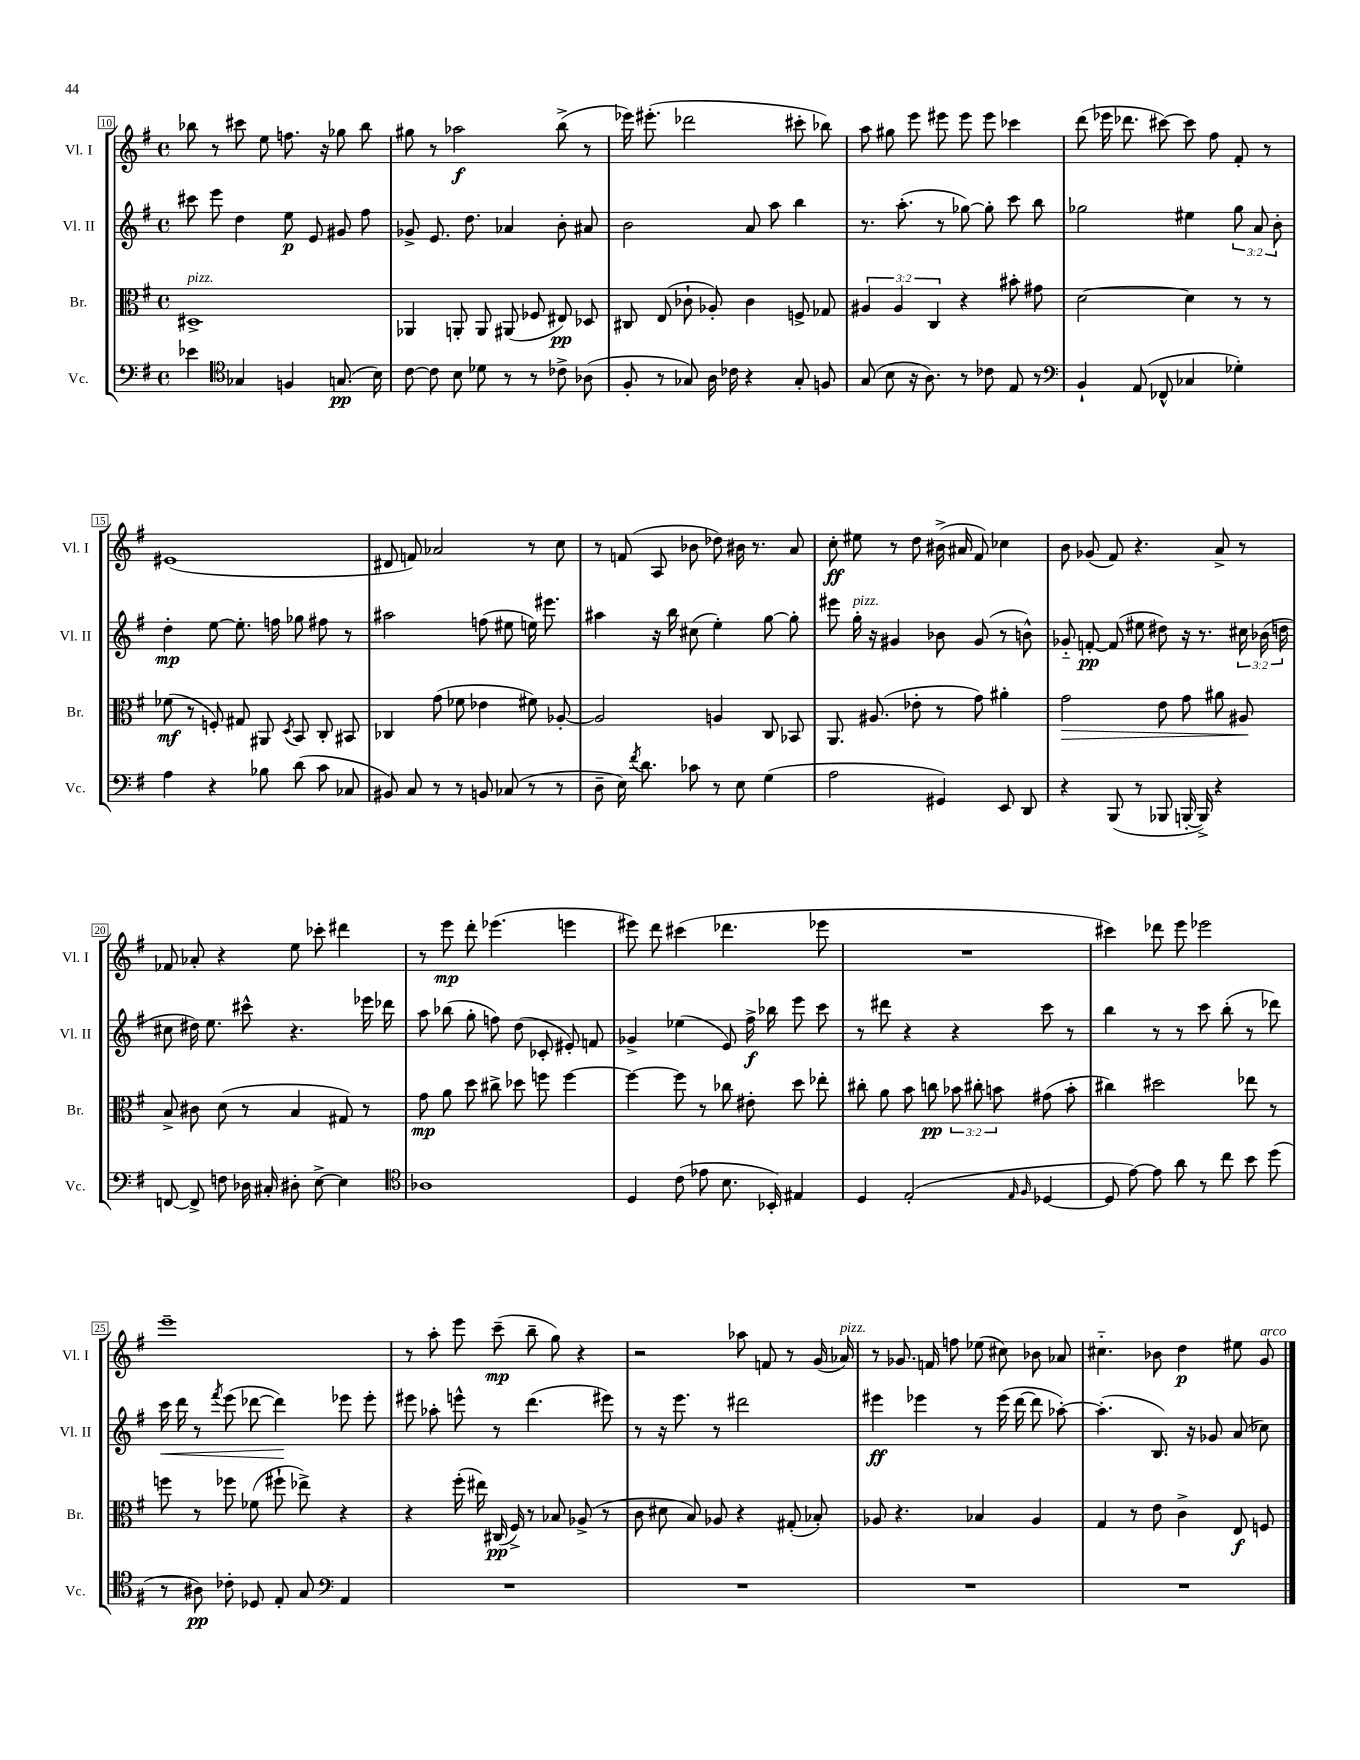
<<
\new StaffGroup <<
\new Staff = "s0" \with { instrumentName = "Vl. I" shortInstrumentName = "Vl. I" } {
    \clef treble \key g \major \defaultTimeSignature \time 4/4
    \autoBeamOff bes''8 r8 cis'''8 e''8 f''8. r16 ges''8 bes''8 |
    gis''8 r8 aes''2\f b''8->( r8 |
    ees'''16) eis'''8.-.( des'''2 cis'''8-. bes''8) |
    a''8 gis''8 e'''8 eis'''8 eis'''8 eis'''8 ces'''4 |
    d'''8( ees'''16 des'''8. cis'''8~) cis'''8 fis''8 fis'8-. r8 |
    eis'1( |
    dis'8 f'8) aes'2 r8 c''8 |
    r8 f'8( a8 bes'8 des''8) bis'16 r8. a'8 |
    c''8-.\ff eis''8 r8 d''8 bis'16->( ais'16 fis'8) ces''4 |
    b'8 ges'8( fis'8) r4. a'8-> r8 |
    fes'8 aes'8-. r4 e''8 ces'''8-. dis'''4 |
    r8 e'''8\mp d'''8-. ees'''4.( e'''4 |
    eis'''8) d'''8 cis'''4( des'''4. ees'''8 |
    R1 |
    cis'''4) des'''8 e'''8 ees'''2 |
    e'''1-- |
    r8 a''8-. e'''8 c'''8--\mp( b''8-- g''8) r4 |
    r2 aes''8 f'8 r8 g'16( aes'16^\markup { \italic "pizz." }) |
    r8 ges'8. f'16 f''8 ees''8( cis''8) bes'8 aes'8 |
    cis''4.-_ bes'8 d''4\p eis''8 g'8^\markup { \italic "arco" } \bar "|." |
}
\new Staff = "s1" \with { instrumentName = "Vl. II" shortInstrumentName = "Vl. II" } {
    \clef treble \key g \major \defaultTimeSignature \time 4/4 \override Staff.TupletNumber.text = #tuplet-number::calc-fraction-text
    \autoBeamOff cis'''8 e'''8 d''4 e''8\p e'8 gis'8 fis''8 |
    ges'8-> e'8. d''8. aes'4 b'8-. ais'8 |
    b'2 a'8 a''8 b''4 |
    r8. a''8.-.( r8 ges''8~) ges''8-. c'''8 b''8 |
    ges''2 eis''4 \tuplet 3/2 { ges''8 a'8 b'8-. } |
    d''4-.\mp e''8~ e''8.-. f''16 ges''8 fis''8 r8 |
    ais''2 f''8( eis''8 e''16) eis'''8. |
    ais''4 r16 b''16 cis''8( e''4-.) g''8~ g''8-. |
    eis'''8 g''16-.^\markup { \italic "pizz." } r16 gis'4 bes'8 gis'8( r8 b'8-^) |
    ges'8-_ f'8~-.\pp f'8( eis''8 dis''8) r16 r8. \tuplet 3/2 { cis''16 bes'16( d''16 } |
    cis''8 dis''16) e''8. cis'''8-^ r4. ees'''16 des'''16 |
    a''8 bes''8( g''8-. f''8) d''8( ces'8-. eis'8-.) f'8 |
    ges'4-> ees''4( e'8) fis''16->\f bes''16 e'''8 c'''8 |
    r8 dis'''8 r4 r4 c'''8 r8 |
    b''4 r8 r8 c'''8 b''8-.( r8 des'''8) |
    c'''16\< d'''16 r8 \acciaccatura { fis'''8 } e'''8( des'''8~ des'''4\!) ees'''8 ees'''8-. |
    eis'''8 aes''8-. e'''8-^ r8 d'''4.( eis'''8) |
    r8 r16 e'''8. r8 dis'''2 |
    eis'''4\ff ees'''4 r8 ees'''16( d'''16~ d'''8 aes''8~-.) |
    aes''4.-.( b8.) r16 ges'8 a'8( ces''8) \bar "|." |
}
\new Staff = "s2" \with { instrumentName = "Br." shortInstrumentName = "Br." } {
    \clef alto \key g \major \defaultTimeSignature \time 4/4 \override Staff.TupletNumber.text = #tuplet-number::calc-fraction-text
    \autoBeamOff dis1->^\markup { \italic "pizz." } |
    aes,4 a,8-. a,8 ais,8( fes8 eis8\pp) des8 |
    cis8 e8( ces'8-! aes8-.) ces'4 f8-> ges8 |
    \tuplet 3/2 { ais4 ais4 c4 } r4 bis'8-. gis'8 |
    d'2~ d'4 r8 r8 |
    fes'8\mf( r8 f8-.) gis8 ais,8 \acciaccatura { d8 } b,8 c8-. bis,8 |
    ces4 g'8( fes'8 ees'4 fis'8) aes8~-. |
    aes2 a4 c8 bes,8 |
    a,8. ais8.( ees'8-. r8 g'8) ais'4-. |
    g'2\> e'8 g'8 ais'8 ais8\! |
    b8-> cis'8 d'8( r8 b4 gis8) r8 |
    g'8\mp a'8 d''8 cis''8-> des''8 f''8 f''4~ |
    f''4~ f''8 r8 ces''8 eis'8-. d''8 ees''8-. |
    cis''8-. a'8 b'8 c''8\pp \tuplet 3/2 { bes'8 cis''8-. b'8 } gis'8( b'8-. |
    cis''4) dis''2 ees''8 r8 |
    f''8 r8 fes''8 fes'8( fis''8-! ees''8->) r4 |
    r4 fis''16-.( eis''16) cis16\pp( fis16->) r8 bes8 aes8->( r8 |
    c'8 dis'8 b8) aes8 r4 gis8-.( bes8-.) |
    aes8 r4. bes4 aes4 |
    g4 r8 e'8 c'4-> e8\f f8 \bar "|." |
}
\new Staff = "s3" \with { instrumentName = "Vc." shortInstrumentName = "Vc." } {
    \clef bass \key g \major \defaultTimeSignature \time 4/4
    \autoBeamOff ees'4 \clef tenor ges4 f4 g8.\pp( b16) |
    c'8~ c'8 b8 des'8 r8 r8 ces'8-> aes8( |
    fis8-. r8 ges8) a16 ces'16 r4 ges8-. f8 |
    g8( b8 r16 a8.) r8 ces'8 e8 r8 |
    \clef bass b,4-! a,8( fes,8-^ ces4 ges4-.) |
    a4 r4 bes8 d'8( c'8 ces8 |
    bis,8) c8 r8 r8 b,8 ces8( r8 r8 |
    d8-- e16) \acciaccatura { fis'8 } d'8. ces'8 r8 e8 g4( |
    a2 gis,4) e,8 d,8 |
    r4 b,,8( r8 bes,,8 b,,16~-. b,,16->) r4 |
    f,8~ f,8-> f8 des16 cis16-. dis8-. e8~-> e4 |
    \clef tenor aes1 |
    d4 c'8( ees'8 b8. bes,16-.) eis4 |
    d4 e2-.( \grace { e16 fis16 } des4~ |
    des8 e'8~) e'8 a'8 r8 c''8 b'8 d''8( |
    r8 ais8\pp) ces'8-. des8 e8-. g8 \clef bass a,4 |
    R1 |
    R1 |
    R1 |
    R1 \bar "|." |
}
>>
>>
\layout { \context { \Score currentBarNumber = #10 \override BarNumber.stencil = #(make-stencil-boxer 0.1 0.3 ly:text-interface::print) } }
